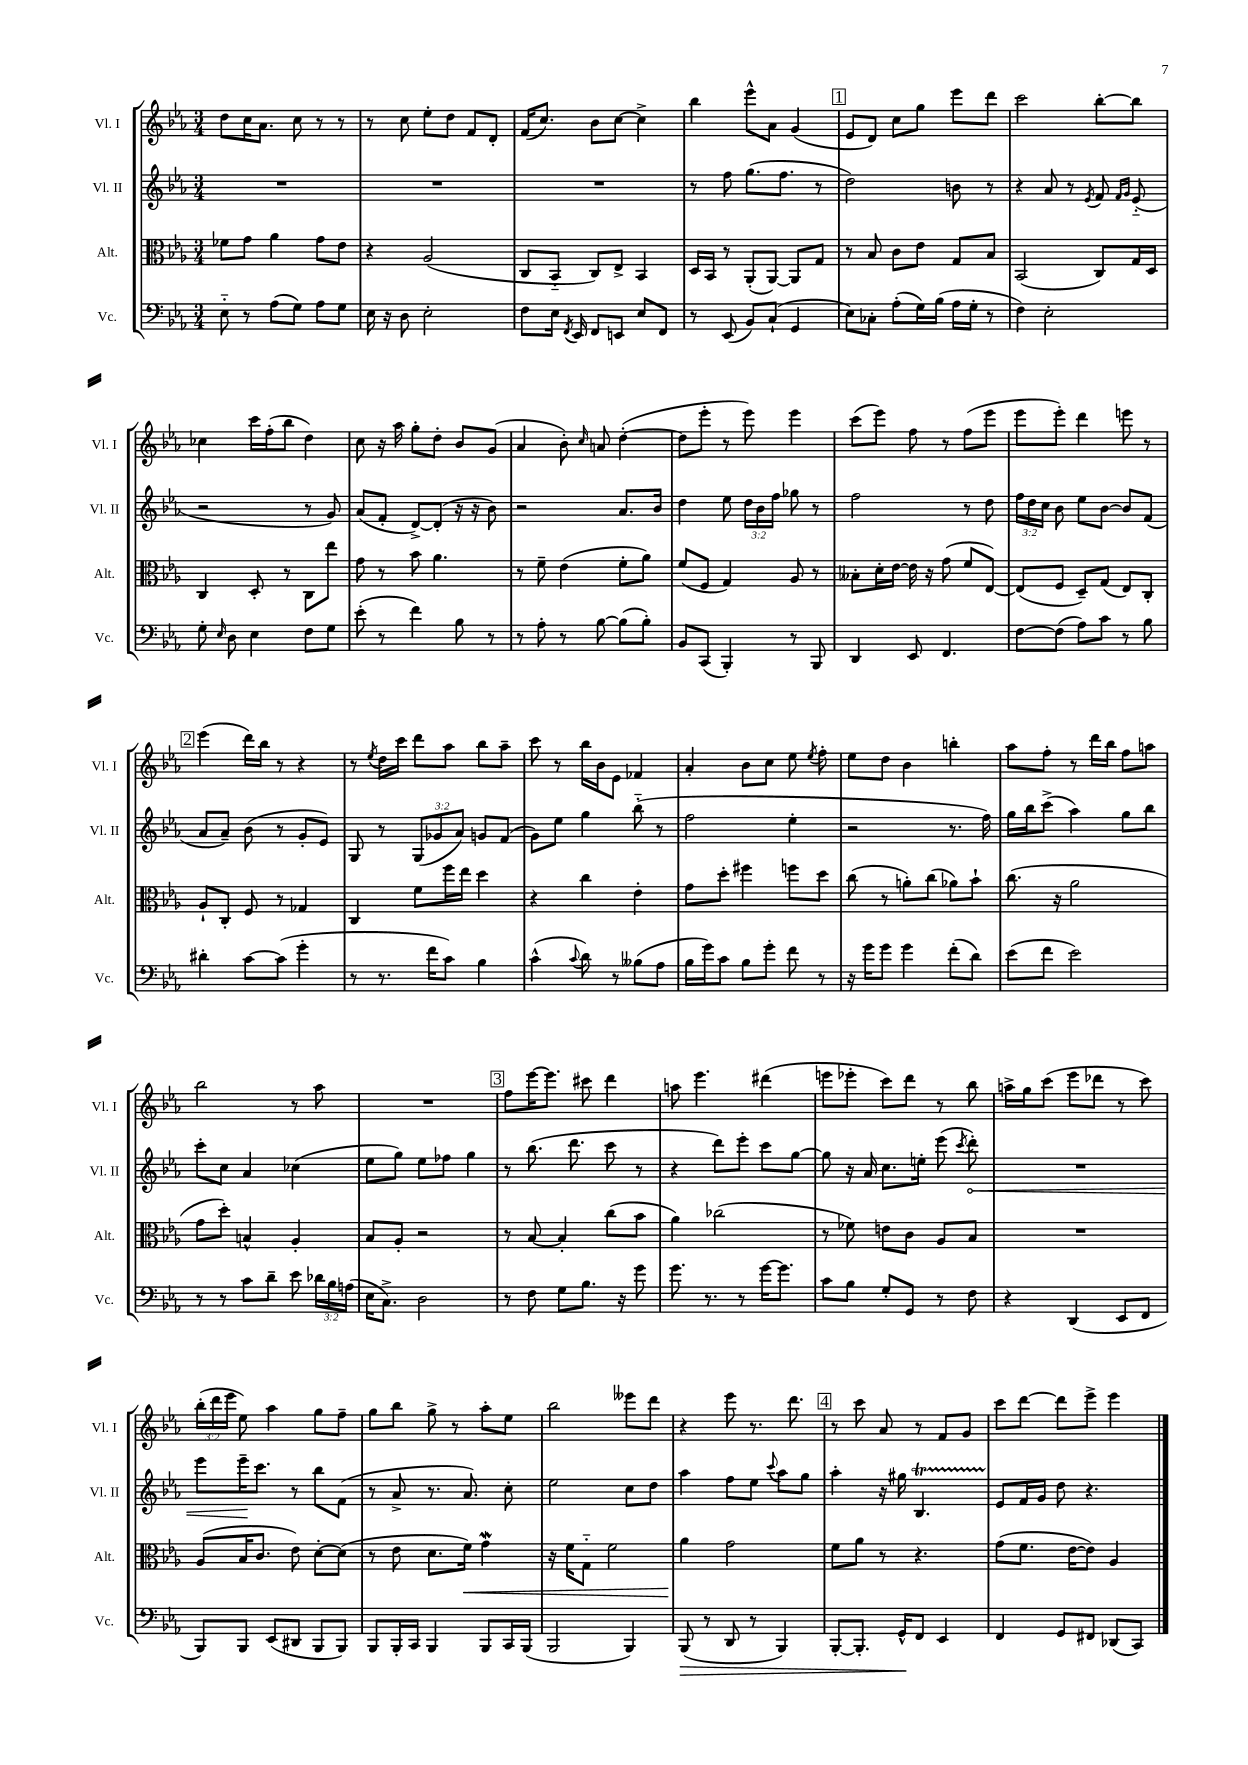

**kern	**kern	**kern	**kern
*staff4	*staff3	*staff2	*staff1
*clefF4	*clefC3	*clefG2	*clefG2
*k[b-e-a-]	*k[b-e-a-]	*k[b-e-a-]	*k[b-e-a-]
*M3/4	*M3/4	*M3/4	*M3/4
8E-'~	8f-	2.r	8dd
8r	8g	.	16cc
.	.	.	8.a-
(8A-	4a-	.	.
8G)	.	.	8cc
8A-	8g	.	8r
8G	8e-	.	8r
=	=	=	=
16E-	4r	2.r	8r
16r	.	.	.
8D	.	.	8cc
2E-'	(2A-	.	8ee-'
.	.	.	8dd
.	.	.	8f
.	.	.	8d'
=	=	=	=
8F	8C	2.r	(16f
.	.	.	8.cc)
16E-	8BB-'~	.	.
8qFF	.	.	.
16EE-	.	.	.
8FF	8C)	.	8b-
8EE	8E-^	.	[8cc
8E-	4BB-	.	4cc^]
8FF	.	.	.
=	=	=	=
8r	16D	8r	4bb-
.	16BB-	.	.
(8EE-	8r	8ff	.
8BB-)	(8AA-'	(8.gg	8eee-^^
(8C`	[8AA-)	.	8a-
.	.	8.ff	.
4GG	8AA-]	.	(4g
.	8G	8r	.
=	=	=	=
8E-)	8r	2dd)	8e-
8C-'	8B-	.	8d)
(8A-'	8c	.	8cc
16G)	8e-	.	8gg
(16B-	.	.	.
16A-	8G	8b	8eee-
16G'	.	.	.
8r	8B-	8r	8ddd
=	=	=	=
4F)	(2BB-	4r	2ccc
2E-'	.	8a-	.
.	.	8r	.
.	.	8qe-	.
.	8C)	8f	[8bb-'
.	.	16qqf	.
.	.	16qqg	.
.	16G	(8e-'~	8bb-]
.	16D	.	.
=	=	=	=
8G'	4C	2r	4cc-
16qqE-	.	.	.
8D	.	.	.
4E-	8D'	.	16ccc
.	.	.	(16ff'
.	8r	.	8bb-
8F	8C	8r	4dd)
8G	8ee-	8g)	.
=	=	=	=
(8e-'	8g	(8a-	8cc
8r	8r	8f'	16r
.	.	.	16aa-
4f)	8b-	[8d^)	8gg'
.	4.a-	(8d']	8dd'
8B-	.	16r	8b-
.	.	16r	.
8r	.	8b-)	(8g
=	=	=	=
8r	8r	2r	4a-
8A-'	8f~	.	.
8r	(4e-	.	8b-')
.	.	.	16qqcc
[8B-	.	.	8a
(8B-]	8f'	8.a-	([4dd'
8B-')	8a-)	.	.
.	.	16b-	.
=	=	=	=
8BB-	(8f	4dd	8dd]
(8CC	8F	.	8eee-'
4BBB-')	4G)	8ee-	8r
.	.	24dd	8eee-)
.	.	24b-	.
.	.	24ff	.
8r	8A-	8gg-	4eee-
8BBB-	8r	8r	.
=	=	=	=
4DD	8B--'	2ff	(8ccc
.	16d'	.	8eee-)
.	[16e-	.	.
8EE-	16e-]	.	8ff
.	16r	.	.
4.FF	(8g	.	8r
.	8f	8r	(8ff
.	[8E-)	8dd	8eee-
=	=	=	=
[8F	(8E-]	24ff	8eee-
.	.	24dd	.
.	.	24cc	.
(8F]	8F	8b-	8eee-')
8A-)	8D~)	8ee-	4ddd
8c	(8G	[8b-	.
8r	8E-)	8b-]	8eee
8B-	8C'	(8f	8r
=	=	=	=
4d#'	8A-`	8a-	(4eee-
.	8C'	8a-~)	.
[8c	8F	(8b-	16ddd)
.	.	.	16bb-
(8c]	8r	8r	8r
4g'	4G-	8g'	4r
.	.	8e-)	.
=	=	=	=
8r	4C	8G	8r
.	.	.	8qee-
8.r	.	8r	16dd
.	.	.	16ccc
.	8f	(12G	8ddd
16f	.	.	.
.	.	12g-	.
8c)	16ff	.	8aa-
.	.	12a-)	.
.	16ee-	.	.
4B-	4dd	8g	8bb-
.	.	(8f	8aa-~
=	=	=	=
(4c^^	4r	8g)	8ccc
.	.	8ee-	8r
8qqc	.	.	.
8d)	4cc	4gg	16bb-
.	.	.	16b-
8r	.	.	8e-
(8B--	4e-'	(8bb-'~	4f-
8A-	.	8r	.
=	=	=	=
16B-	8g	2ff	4a-'
16g)	.	.	.
8c	8dd'	.	.
8B-	4ff#	.	8b-
8g'	.	.	8cc
8f	8ff	4ee-'	8ee-
.	.	.	8qee-
8r	8dd	.	8ff'
=	=	=	=
16r	(8cc	2r	8ee-
16g	.	.	.
8g	8r	.	8dd
4g	8a')	.	4b-
.	(8cc	.	.
(8f'	8a-)	8.r	4bb'
8d)	8b-`	.	.
.	.	16ff)	.
=	=	=	=
(8e-	(8.cc	16gg	8aa-
.	.	16bb-	.
8f	.	(8ccc^	8ff'
.	16r	.	.
2e-)	2a-	4aa-)	8r
.	.	.	16ddd
.	.	.	16bb-
.	.	8gg	8ff
.	.	8bb-	8aa
=	=	=	=
8r	8g	8ccc'	2bb-
8r	8dd')	8cc	.
8c	4B^^	4a-	.
8d~	.	.	.
8e-	4A-'	(4cc-	8r
24d-	.	.	8aa-
24B-	.	.	.
(24A	.	.	.
=	=	=	=
16E-	8B-	8ee-	2.r
8.C^)	.	.	.
.	8A-'	8gg)	.
2D	2r	8ee-	.
.	.	8ff-	.
.	.	4gg	.
=	=	=	=
8r	8r	8r	8ff
8F	[8B-	(8.bb-	[16eee-
.	.	.	8.eee-]
8G	4B-']	.	.
.	.	8.ddd	.
8.B-	.	.	8ccc#
.	(8cc	8ccc	4ddd
16r	.	.	.
8g	8b-	8r	.
=	=	=	=
8.g	4a-)	4r	8aa
.	.	.	4.eee-
8.r	.	.	.
.	(2cc-	8ddd)	.
8r	.	8eee-'	.
[16g	.	8ccc	(4ddd#
8.g]	.	.	.
.	.	[8gg	.
=	=	=	=
8c	8r	8gg]	8eee
8B-	8f-)	16r	8eee-'
.	.	16a-	.
8G'	8e	8.cc	8ccc)
8GG	8c	.	8ddd
.	.	16ee'	.
8r	8A-	(8eee-	8r
.	.	8qccc	.
8F	8B-	8ddd')	8bb-
=	=	=	=
4r	2.r	2.r	16aa^
.	.	.	16gg
.	.	.	(8ccc
(4DD	.	.	8eee-
.	.	.	8ddd-
8EE-	.	.	8r
8FF	.	.	8ccc)
=	=	=	=
8BBB-)	(8A-	8eee-	(24bb-'
.	.	.	24ddd
.	.	.	24eee-
8BBB-	16B-	16eee-~	8ee-)
.	8.c	8.ccc	.
(8EE-	.	.	4aa-
8DD#	8e-)	8r	.
8BBB-	[8d'	8bb-	8gg
8BBB-)	(8d]	(8f	8ff~
=	=	=	=
8BBB-	8r	8r	8gg
16BBB-'	8e-	8a-^	8bb-
16CC	.	.	.
4BBB-	8.d	8.r	8gg^
.	.	.	8r
.	16f)	8.a-)	.
8BBB-	4g	.	8aa-'
16CC	.	8cc'	8ee-
(16BBB-	.	.	.
=	=	=	=
2BBB-	16r	2ee-	2bb-
.	16f	.	.
.	8G'~	.	.
.	2f	.	.
4BBB-)	.	8cc	8eee--
.	.	8dd	8ddd
=	=	=	=
(8BBB-	4a-	4aa-	4r
8r	.	.	.
8DD	2g	8ff	8eee-
8r	.	8ee-	8.r
.	.	8qqccc	.
4BBB-)	.	8aa-	.
.	.	.	8.ddd
.	.	8gg	.
=	=	=	=
[8BBB-'	8f	4aa-'	8r
8.BBB-']	8a-	.	8ccc
.	8r	16r	8a-
16GG^^	.	16gg#	.
8FF	4.r	4.B-	8r
4EE-	.	.	8f
.	.	.	8g
=	=	=	=
4FF	(8g	8e-	8ccc
.	8.f	16f	[8ddd
.	.	16g	.
8GG	.	8dd	8ddd]
.	[16e-	.	.
8FF#	8e-])	4.r	8eee-^
(8DD-	4A-	.	4eee-
8CC)	.	.	.
==	==	==	==
*-	*-	*-	*-
